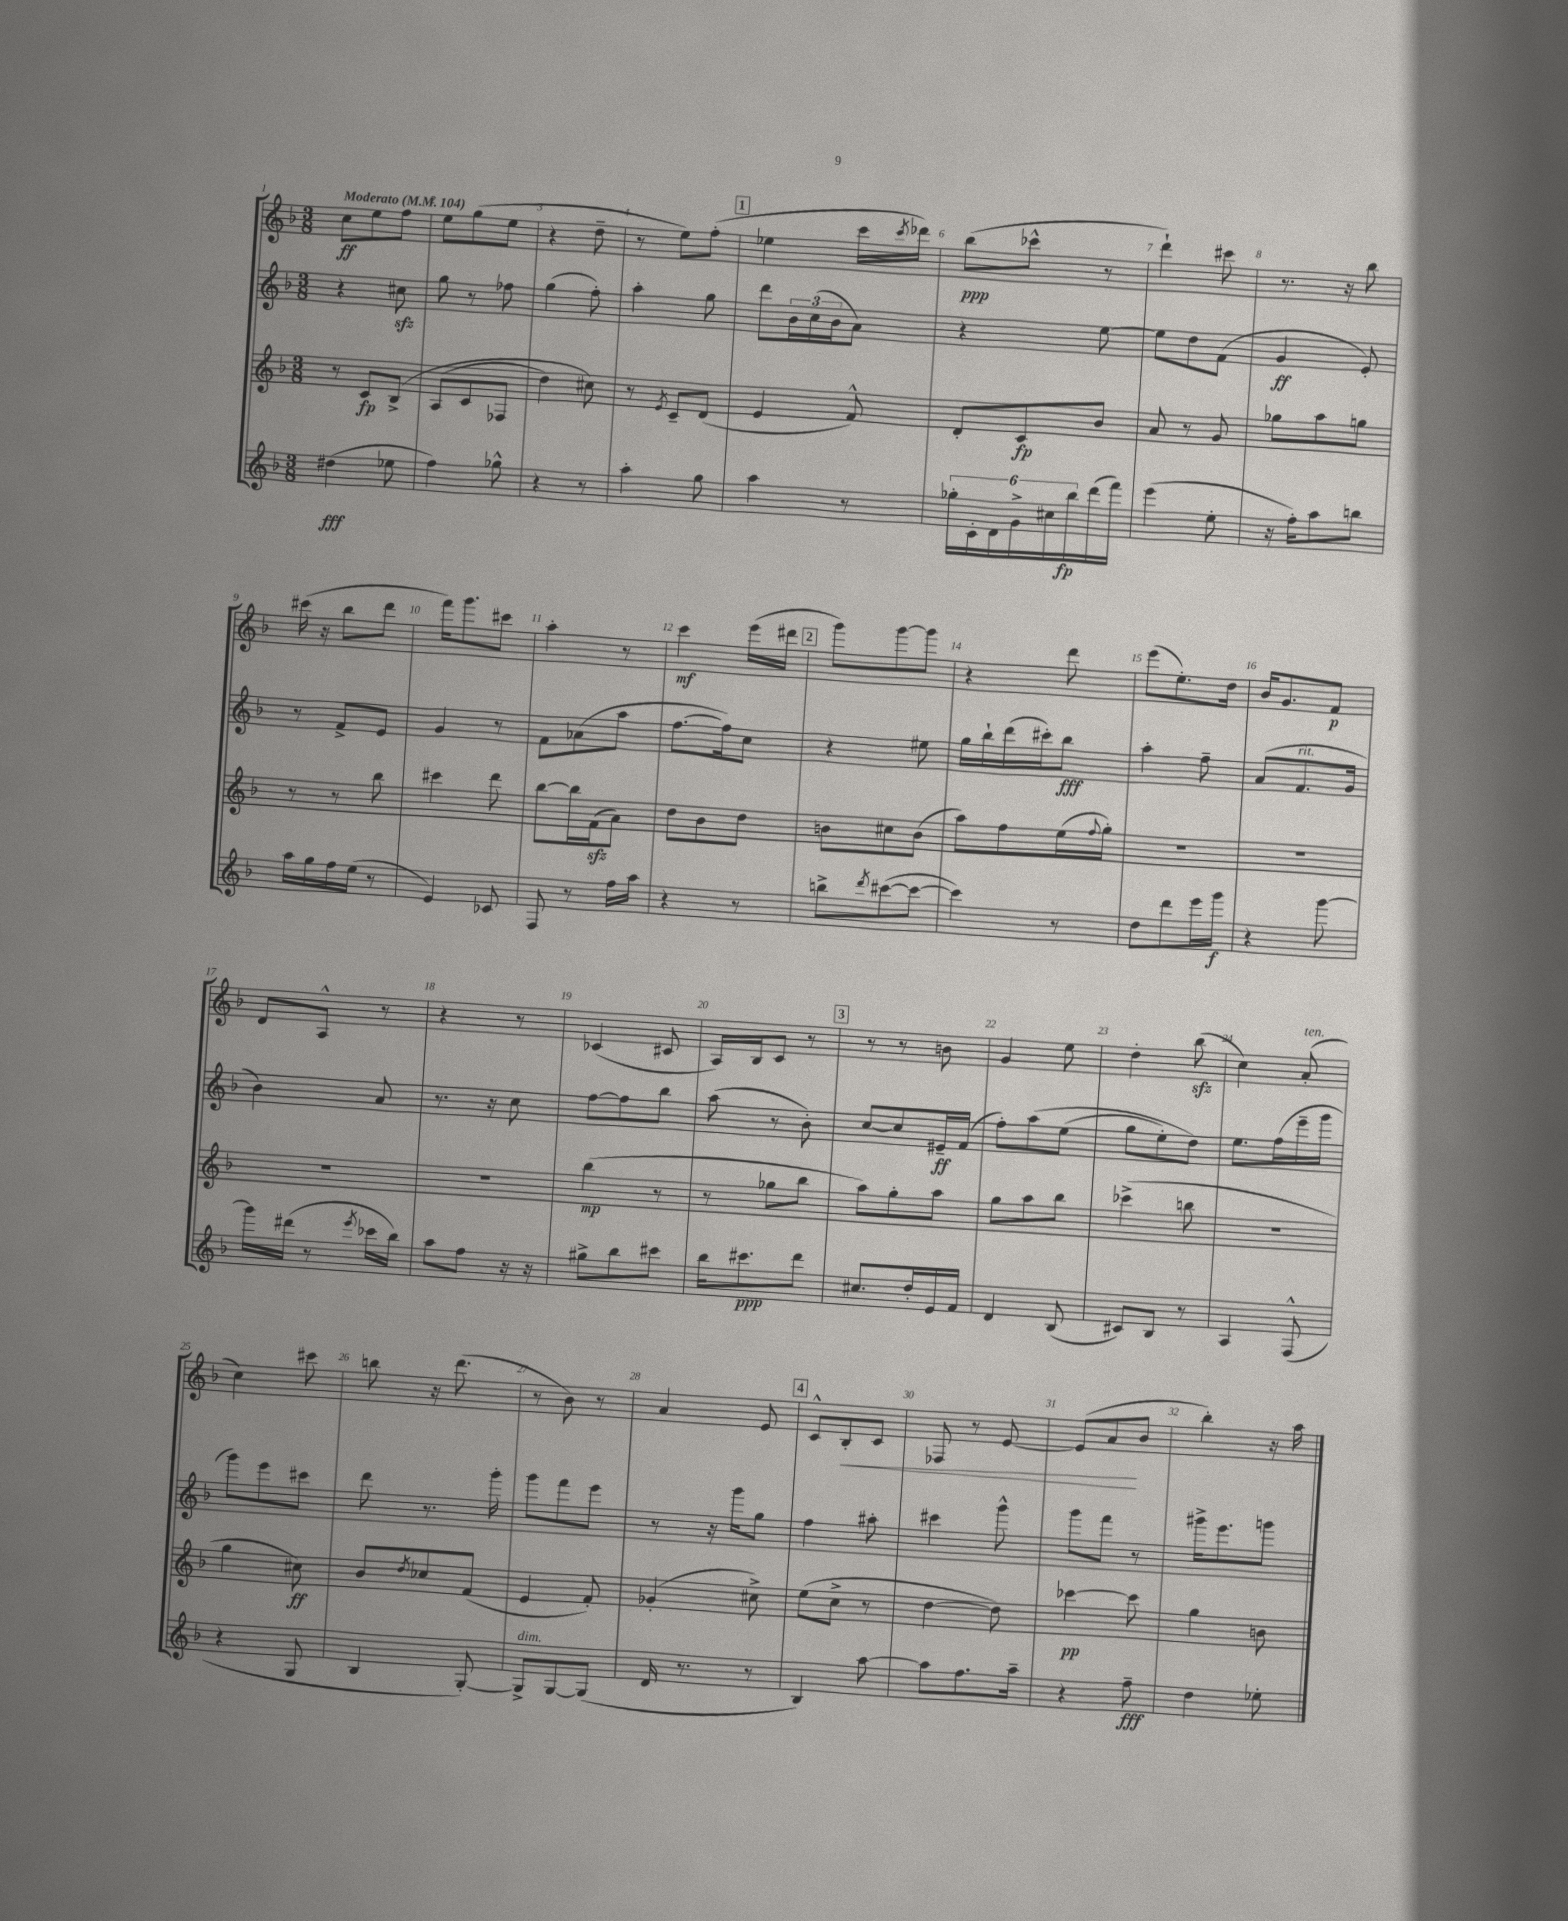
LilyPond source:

<<
\new StaffGroup <<
\new Staff = "s0" {
    \clef treble \key f \major \numericTimeSignature \time 3/8 \tempo "Moderato" 4 = 104
    c''8\ff e''8 f''8 |
    e''8 g''8( e''8 |
    r4 d''8-- |
    r8 e''8) f''8-.( |
    \mark \markup { \box "1" } ees''4 c'''16 \acciaccatura { c'''8 } des'''16) |
    bes''8\ppp( ces'''8-^ r8 |
    d'''4-!) cis'''8 |
    r8. r16 bes''8 |
    cis'''16( r16 bes''8 d'''8 |
    f'''16) g'''8. cis'''8 |
    a''4-. r8 |
    c'''4\mf e'''16( dis'''16 |
    \mark \markup { \box "2" } g'''8) g'''8~ g'''8 |
    r4 d'''8 |
    e'''8( e''8.-.) d''16 |
    bes'16 g'8. f'8\p |
    d'8 a8-^ r8 |
    r4 r8 |
    ces'4( cis'8 |
    a16) bes16 c'8 r8 |
    \mark \markup { \box "3" } r8 r8 b'8 |
    g'4 e''8 |
    d''4-. bes''8\sfz( |
    c''4) a'8-.^\markup { \italic "ten." }( |
    c''4) cis'''8 |
    b''8 r16 d'''8.( |
    r8 bes'8) r8 |
    a'4 e'8 |
    \mark \markup { \box "4" } c'8-^ bes8-.\< c'8 |
    fes8 r8 e'8~ |
    e'8( a'8\! bes'8 |
    bes''4-.) r16 a''16 \bar "|." |
}
\new Staff = "s1" {
    \clef treble \key f \major \numericTimeSignature \time 3/8
    r4 cis''8\sfz |
    g''8 r8 fes''8 |
    g''4( f''8-.) |
    a''4-. g''8 |
    \mark \markup { \box "1" } d'''8 \tuplet 3/2 { bes'16 c''16( bes'16 } a'8) |
    r4 e''8~ |
    e''8 d''8 f'8( |
    g'4\ff e'8-.) |
    r8 f'8-> e'8 |
    g'4 r8 |
    f'8 aes'8( a''8 |
    f''8.~ f''16) c''8 |
    \mark \markup { \box "2" } r4 eis''8 |
    g''16 bes''16-! d'''16( cis'''16-.) bes''8\fff |
    a''4-. f''8-- |
    a'8( f'8.^\markup { \italic "rit." } g'16 |
    bes'4) a'8 |
    r8. r16 c''8 |
    f''8~ f''8 bes''8 |
    a''8( r8 bes'8-.) |
    \mark \markup { \box "3" } c''8~ c''8 eis'16--\ff f'16( |
    f''8-.) a''8\( e''8( |
    g''8 e''8-.) d''8\) |
    e''8. f''16( e'''16-- g'''16 |
    g'''8) e'''8 cis'''8 |
    d'''8 r8. g'''16-. |
    g'''8 f'''8 e'''8 |
    r8 r16 g'''16 g''8 |
    \mark \markup { \box "4" } f''4 ais''8-. |
    cis'''4 g'''8-^ |
    g'''8 f'''8 r8 |
    gis'''16-> e'''8. g'''8 \bar "|." |
}
\new Staff = "s2" {
    \clef treble \key f \major \numericTimeSignature \time 3/8
    r8 c'8\fp bes8->\( |
    a8( c'8 fes8 |
    d''4) cis''8\) |
    r8 \acciaccatura { e'8 } c'8-- d'8( |
    \mark \markup { \box "1" } e'4 f'8-^) |
    d'8-. c'8\fp bes'8 |
    a'8 r8 g'8 |
    ges''8 a''8 g''8 |
    r8 r8 bes''8 |
    cis'''4 d'''8 |
    bes''8~ bes''16 f'16\sfz( a'8) |
    d''8 bes'8 d''8 |
    \mark \markup { \box "2" } b'8 cis''8 b'8( |
    a''8) f''8 e''16( \appoggiatura { f''8 } g''16-.) |
    R4. |
    R4. |
    R4. |
    R4. |
    bes''4\mp( r8 |
    r8 ges''8 bes''8 |
    \mark \markup { \box "3" } a''8) g''8-. a''8 |
    g''8 a''8 bes''8 |
    ces'''4->( b''8 |
    R4. |
    g''4 cis''8\ff) |
    bes'8 \acciaccatura { d''8 } ces''8 f'8( |
    e'4 f'8-.) |
    ges'4-.( cis''8->) |
    \mark \markup { \box "4" } e''8( c''8-> r8 |
    d''4~ d''8) |
    ces'''4~\pp ces'''8 |
    g''4 b'8 \bar "|." |
}
\new Staff = "s3" {
    \clef treble \key f \major \numericTimeSignature \time 3/8
    dis''4\fff( ees''8 |
    f''4) ges''8-^ |
    r4 r8 |
    a''4-. g''8 |
    \mark \markup { \box "1" } a''4 r8 |
    \tuplet 6/4 { ges''16-. c'16-. d'16 g'16-> cis''16 bes''16\fp } d'''16( f'''16) |
    e'''4( e''8-. |
    r16 f''16-.) a''8 b''8 |
    a''16 g''16 f''16 e''16( r8 |
    e'4) ces'8 |
    f8 r8 f''16 a''16 |
    r4 r8 |
    \mark \markup { \box "2" } b''8-> \acciaccatura { d'''8 } cis'''8~( cis'''8~ |
    cis'''4) r8 |
    d''8 d'''8 e'''16 g'''16\f |
    r4 g'''8~ |
    g'''16 dis'''16( r8 \acciaccatura { e'''8 } ces'''16 bes''16) |
    a''8 f''8 r16 r16 |
    gis''8-> bes''8 cis'''8 |
    bes''16 cis'''8.\ppp d'''8 |
    \mark \markup { \box "3" } cis''8. d''16-. e'16 f'16 |
    d'4 bes8( |
    cis'8) bes8 r8 |
    a4 f8-^( |
    r4 g8 |
    bes4 g8~-.) |
    g8->^\markup { \italic "dim." } g8~ g8( |
    d'16 r8. r8 |
    \mark \markup { \box "4" } bes4) a''8~ |
    a''8 f''8. a''16-- |
    r4 f''8--\fff |
    d''4 ees''8-. \bar "|." |
}
>>
>>
\layout { \context { \Score \override BarNumber.break-visibility = ##(#f #t #t) barNumberVisibility = #all-bar-numbers-visible } }
